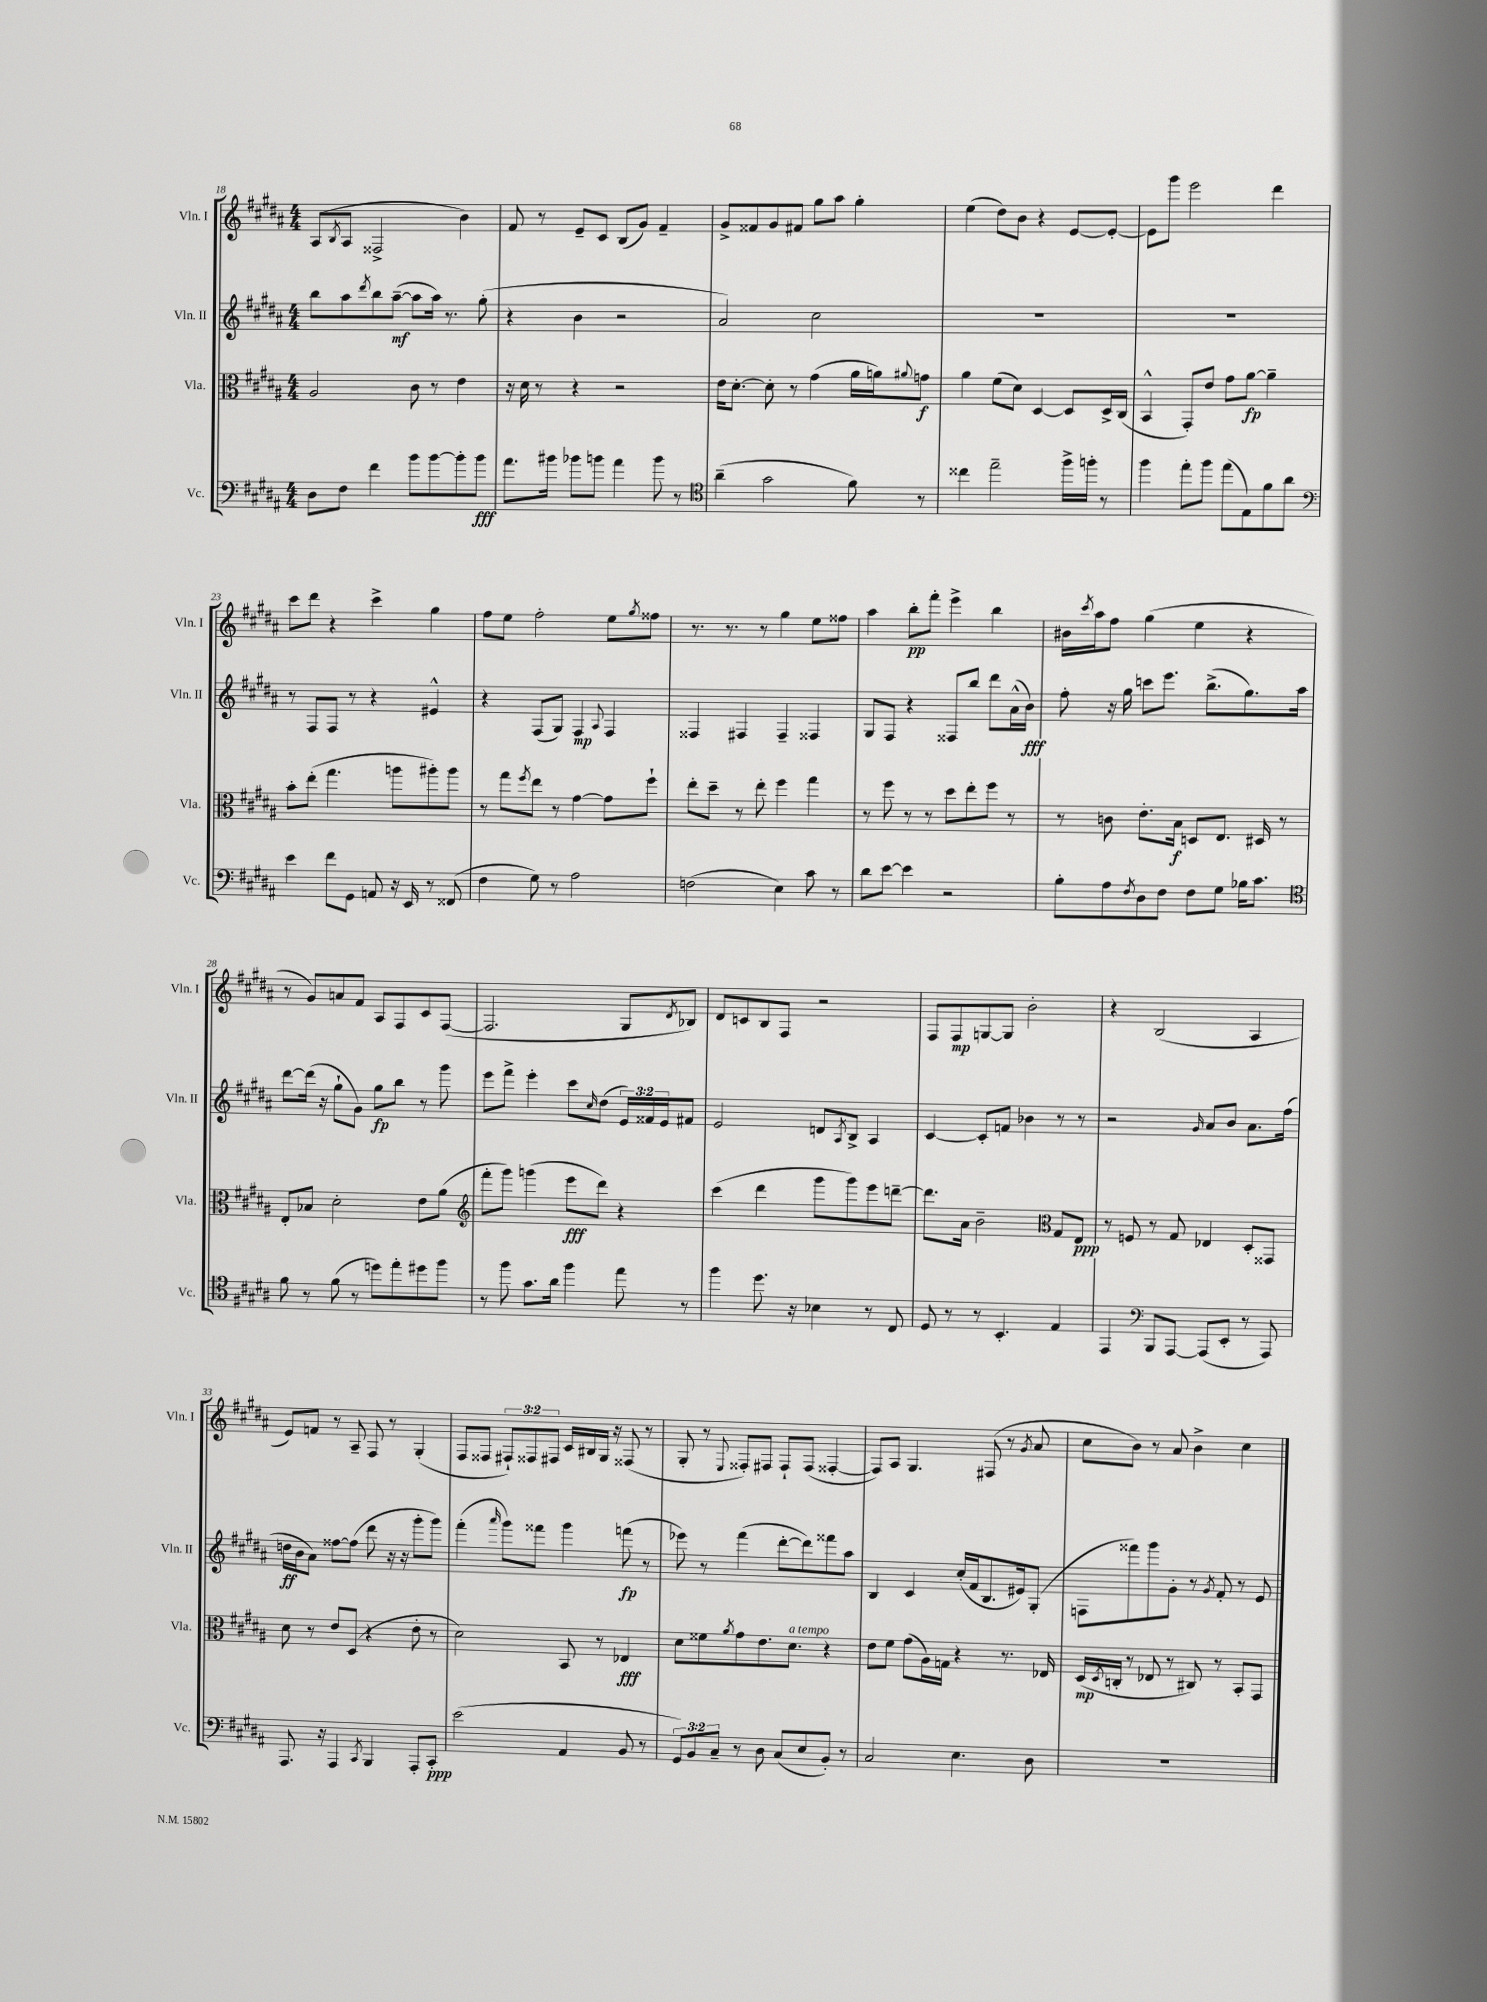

**kern	**dynam	**kern	**dynam	**kern	**dynam	**kern	**dynam
*part4	*part4	*part3	*part3	*part2	*part2	*part1	*part1
*staff4	*staff4	*staff3	*staff3	*staff2	*staff2	*staff1	*staff1
*I"Vc.	*	*I"Vla.	*	*I"Vln. II	*	*I"Vln. I	*
*I'Vc.	*	*I'Vla.	*	*I'Vln. II	*	*I'Vln. I	*
*clefF4	*	*clefC3	*	*clefG2	*	*clefG2	*
*k[f#c#g#d#a#]	*	*k[f#c#g#d#a#]	*	*k[f#c#g#d#a#]	*	*k[f#c#g#d#a#]	*
*M4/4	*	*M4/4	*	*M4/4	*	*M4/4	*
=18	=18	=18	=18	=18	=18	=18	=18
8D#\L	.	2A#/	.	8bb\L	.	(8A#/L	.
.	.	.	.	.	.	8qB/	.
8F#\J	.	.	.	8aa#\	.	8A#/J	.
.	.	.	.	8qddd#/	.	.	.
4f#\	.	.	.	8bb\	.	2F##X^/	.
.	.	.	.	([8aa#~\J	mf	.	.
8b\L	.	8c#\	.	8aa#\L]	.	.	.
[8b\	.	8r	.	16aa#\Jk)	.	.	.
.	.	.	.	8.r	.	.	.
8b'\]	.	4e\	.	.	.	4b\)	.
8b\J	fff	.	.	(8gg#'\	.	.	.
=19	=19	=19	=19	=19	=19	=19	=19
8.a#\L	.	16r	.	4r	.	8f#/	.
.	.	16d#\	.	.	.	.	.
.	.	8r	.	.	.	8r	.
16b#X\Jk	.	.	.	.	.	.	.
8b-X\L	.	4r	.	4b\	.	8e~/L	.
8bn\J	.	.	.	.	.	8c#/J	.
4a#\	.	2r	.	2r	.	(8B/L	.
.	.	.	.	.	.	8g#/J)	.
8b\	.	.	.	.	.	4f#~/	.
8r	.	.	.	.	.	.	.
=20	=20	=20	=20	=20	=20	=20	=20
*clefC4	*	*	*	*	*	*	*
(4a#~\	.	16e\KL	.	2a#/)	.	8g#^/L	.
.	.	[8.d#'\J	.	.	.	.	.
.	.	.	.	.	.	8f##X/	.
2g#\	.	8d#'\]	.	.	.	8g#/	.
.	.	8r	.	.	.	8f#X/J	.
.	.	(4g#\	.	2cc#\	.	8gg#\L	.
.	.	.	.	.	.	8aa#\J	.
8f#\)	.	16a#\LL	.	.	.	4gg#'\	.
.	.	16an\J)	.	.	.	.	.
.	.	8qqa#X/	.	.	.	.	.
8r	.	8gn\J	f	.	.	.	.
=21	=21	=21	=21	=21	=21	=21	=21
4cc##X\	.	4a#\	.	1r	.	(4ee\	.
2ee~\	.	(8f#\L	.	.	.	8dd#\L)	.
.	.	8d#\J)	.	.	.	8b\J	.
.	.	[4D#/	.	.	.	4r	.
16ff#^\LL	.	8D#/L]	.	.	.	[8e/L	.
16ffn'\JJ	.	.	.	.	.	.	.
8r	.	16D#^/L	.	.	.	8e'/J_	.
.	.	(16C#/JJ	.	.	.	.	.
=22	=22	=22	=22	=22	=22	=22	=22
4ff#\	.	4BB^^/	.	1r	.	8e\L]	.
.	.	.	.	.	.	8ggg#\J	.
8ee'\L	.	8GG#'/L)	.	.	.	2eee\	.
8ff#\J	.	8e/J	.	.	.	.	.
(8ee\L	.	8g#\L	.	.	.	.	.
8E\)	.	[8a#\J	fp	.	.	.	.
8f#\	.	4a#~\]	.	.	.	4ddd#\	.
8a#\J	.	.	.	.	.	.	.
!!LO:LB:g=z
=23	=23	=23	=23	=23	=23	=23	=23
*clefF4	*	*	*	*	*	*	*
4e\	.	8b'\L	.	8r	.	8ccc#\L	.
.	.	(8ee'\J	.	8F#/L	.	8ddd#\J	.
8f#\L	.	4.gg#\	.	8F#/J	.	4r	.
8GG#\J	.	.	.	8r	.	.	.
8AAn/	.	.	.	4r	.	4ccc#^\	.
16r	.	8aan\L	.	.	.	.	.
16EE/	.	.	.	.	.	.	.
8r	.	8aa#X'\)	.	4e#X^^/	.	4gg#\	.
(8FF##X/	.	8aa#\J	.	.	.	.	.
=24	=24	=24	=24	=24	=24	=24	=24
4F#\	.	8r	.	4r	.	8ff#\L	.
.	.	8gg#\L	.	.	.	8ee\J	.
.	.	8qff#/	.	.	.	.	.
8G#\)	.	8ee\J	.	(8F#/L	.	2ff#'\	.
8r	.	8r	.	8G#/J)	.	.	.
2A#\	.	[4g#\	.	4F#/	mp	.	.
.	.	.	.	8qqA#/	.	.	.
.	.	8g#\L]	.	4F#/	.	8ee\L	.
.	.	.	.	.	.	8qgg#/	.
.	.	8ff#`\J	.	.	.	8ff##X\J	.
=25	=25	=25	=25	=25	=25	=25	=25
(2Fn\	.	8ee'\L	.	4F##X/	.	8.r	.
.	.	8dd#~\J	.	.	.	.	.
.	.	.	.	.	.	8.r	.
.	.	8r	.	4F#X/	.	.	.
.	.	8ee'\	.	.	.	8r	.
4E\)	.	4ff#\	.	4F#~/	.	4gg#\	.
8c#\	.	4gg#\	.	4F##X/	.	8ee\L	.
8r	.	.	.	.	.	8ff##X\J	.
=26	=26	=26	=26	=26	=26	=26	=26
8d#\L	.	8r	.	8G#/L	.	4aa#\	.
[8e\J	.	8ff#\	.	8F#/J	.	.	.
4e\]	.	8r	.	4r	.	8bb'\L	pp
.	.	8r	.	.	.	8fff#'\J	.
2r	.	8dd#\L	.	8F##X/L	.	4eee^\	.
.	.	8ee'\	.	8bb/J	.	.	.
.	.	8ff#\J	.	8ddd#\L	.	4bb\	.
.	.	8r	.	(16a#^^\L	.	.	.
.	.	.	.	16b\JJ)	fff	.	.
=27	=27	=27	=27	=27	=27	=27	=27
8B'\L	.	8r	.	8ff#'\	.	16b#X\LL	.
.	.	.	.	.	.	8qccc#/	.
.	.	.	.	.	.	16aa#\J	.
8A#\	.	8cn\	.	16r	.	8ff#\J	.
.	.	.	.	16gg#\	.	.	.
8qF#/	.	.	.	.	.	.	.
8D#\	.	8.e'\L	.	8cccn\L	.	(4gg#\	.
8F#\J	.	.	.	8.eee\J	.	.	.
.	.	16B\Jk	f	.	.	.	.
8F#\L	.	8Dn/L	.	.	.	4ee\	.
.	.	.	.	(8.bb^\L	.	.	.
8G#\J	.	8.E/J	.	.	.	.	.
16B-X\KL	.	.	.	8.gg#\)	.	4r	.
8.c#\J	.	16D#X/	.	.	.	.	.
.	.	8r	.	.	.	.	.
.	.	.	.	16aa#\Jk	.	.	.
!!LO:LB:g=z
=28	=28	=28	=28	=28	=28	=28	=28
*clefC4	*	*	*	*	*	*	*
8f#\	.	8E'/L	.	[8ddd#\L	.	8r	.
8r	.	8B-X/J	.	(16ddd#\Jk]	.	8g#/L)	.
.	.	.	.	16r	.	.	.
(8f#\	.	2d#'\	.	8gg#`\L	.	8an/	.
8r	.	.	.	8g#\J)	.	8f#/J	.
8ddn\L)	.	.	.	8gg#\L	fp	8A#/L	.
8ee'\	.	.	.	8bb\J	.	8F#/	.
8dd#X\	.	8e\L	.	8r	.	8c#/	.
8ff#\J	.	(8a#\J	.	8ggg#\	.	([8F#/J	.
=29	=29	=29	=29	=29	=29	=29	=29
*	*	*clefG2	*	*	*	*	*
8r	.	8fff#'\L	.	8eee\L	.	2.F#/]	.
8ff#\	.	8ggg#\J)	.	8fff#^\J	.	.	.
8.g#\L	.	(4gggn\	.	4eee'\	.	.	.
16a#\Jk	.	.	.	.	.	.	.
4ff#\	.	8eee\L	fff	8ccc#\L	.	.	.
.	.	.	.	16qqcc#/	.	.	.
.	.	8ddd#\J)	.	(8dd#\J	.	.	.
8ee\	.	4r	.	24e/LL)	.	8G#/L	.
.	.	.	.	24f##X/	.	.	.
.	.	.	.	24e/J	.	.	.
.	.	.	.	.	.	8qd#/	.
8r	.	.	.	8f#X/J	.	8B-X/J)	.
=30	=30	=30	=30	=30	=30	=30	=30
4ff#\	.	(4ccc#\	.	2e/	.	8d#/L	.
.	.	.	.	.	.	8cn/	.
8.dd#\	.	4ddd#\	.	.	.	8B/	.
.	.	.	.	.	.	8F#/J	.
16r	.	.	.	.	.	.	.
4B-X\	.	8ggg#\L	.	8dn/L	.	2r	.
.	.	.	.	8qA#/	.	.	.
.	.	8ggg#\)	.	8B^/J	.	.	.
8r	.	8eee\	.	4A#/	.	.	.
8C#/	.	[8dddn~\J	.	.	.	.	.
=31	=31	=31	=31	=31	=31	=31	=31
8D#/	.	8.ddd\L]	.	[4c#/	.	8F#/L	.
8r	.	.	.	.	.	8F#/	mp
.	.	16a#\Jk	.	.	.	.	.
8r	.	2b~\	.	8c#'/L]	.	[8Gn/	.
4.BB'/	.	.	.	8fn/J	.	8G/J]	.
.	.	.	.	4b-X\	.	2b'\	.
*	*	*clefC3	*	*	*	*	*
4E/	.	8G#/L	.	8r	.	.	.
.	.	8E/J	ppp	8r	.	.	.
=32	=32	=32	=32	=32	=32	=32	=32
4EE/	.	8r	.	2r	.	4r	.
.	.	8Fn/	.	.	.	.	.
*clefF4	*	*	*	*	*	*	*
8BBB/L	.	8r	.	.	.	(2B/	.
[8AAA#/J	.	8G#/	.	.	.	.	.
.	.	.	.	16qqg#/	.	.	.
(8AAA#/L]	.	4E-X/	.	8a#/L	.	.	.
8EE'/J	.	.	.	8b/J	.	.	.
8r	.	8D#'/L	.	8.a#\L	.	4A#/	.
8AAA#/)	.	8GG##X/J	.	.	.	.	.
.	.	.	.	(16ff#\Jk	.	.	.
!!LO:LB:g=z
=33	=33	=33	=33	=33	=33	=33	=33
8.AAA#/	.	8d#\	.	16ddn\LL	ff	8e/L)	.
.	.	.	.	16b\J	.	.	.
.	.	8r	.	8a#\J)	.	8fn/J	.
16r	.	.	.	.	.	.	.
4AAA#/	.	8e/L	.	[8ff##X\L	.	8r	.
.	.	(8D#/J	.	(8ff##\J]	.	8A#~/	.
8qCC#/	.	.	.	.	.	.	.
4BBB/	.	4r	.	8ddd#\	.	8F#/	.
.	.	.	.	16r	.	8r	.
.	.	.	.	16r	.	.	.
8AAA#'/L	.	8e'\	.	8ggg#'\L	.	(4G#'/	.
8CC#'/J	ppp	8r	.	8ggg#\J)	.	.	.
=34	=34	=34	=34	=34	=34	=34	=34
(2e\	.	2d#\)	.	(4fff#'\	.	8F#/L	.
.	.	.	.	.	.	8F##X/J	.
.	.	.	.	16qqaaa#/	.	.	.
.	.	.	.	8ggg#\L)	.	12F#X`/L)	.
.	.	.	.	.	.	12F##X/	.
.	.	.	.	8fff##X\J	.	.	.
.	.	.	.	.	.	12F#X/J	.
4AA#/	.	8BB/	.	4ggg#\	.	16c#/LL	.
.	.	.	.	.	.	16B#X/	.
.	.	8r	.	.	.	16G#/JJ	.
.	.	.	.	.	.	16r	.
8BB/	.	4E-X/	fff	(8fffn\	fp	(8F##X/	.
8r	.	.	.	8r	.	8r	.
=35	=35	=35	=35	=35	=35	=35	=35
12GG#/L)	.	8d#\L	.	8eee-X\)	.	8G#'/	.
12BB/	.	.	.	.	.	.	.
.	.	8f##X\	.	8r	.	8r	.
12C#~/J	.	.	.	.	.	.	.
.	.	8qa#/	.	.	.	8qqE/	.
8r	.	8g#\	.	(4fff#\	.	8F##X'/L)	.
8D#\	.	8.e\	.	.	.	8F#X/J	.
(8C#/L	.	.	.	[8ddd#'\L	.	8F#`/L	.
!	!	!LO:TX:a:i:t=a tempo	!	!	!	!	!
.	.	8.d#\J	.	.	.	.	.
8E/	.	.	.	8ddd#\])	.	(8F#/J	.
8BB'/J)	.	4r	.	8fff##X\	.	[4F##X'/	.
8r	.	.	.	8aa#\J	.	.	.
=36	=36	=36	=36	=36	=36	=36	=36
2C#/	.	8e\L	.	4B/	.	8F##/L])	.
.	.	8f#\J	.	.	.	8A#/J	.
.	.	(8g#\L	.	4c#/	.	4.G#/	.
.	.	16A#\L)	.	.	.	.	.
.	.	16Gn\JJ	.	.	.	.	.
4.E\	.	4r	.	(16cc#'/LL	.	.	.
.	.	.	.	16f#/J	.	.	.
.	.	.	.	8.B/	.	(8F#X/	.
.	.	8.r	.	.	.	8r	.
.	.	.	.	16e#X/k)	.	.	.
.	.	.	.	.	.	8qg#/	.
8D#\	.	.	.	(8G#'/J	.	8a#/	.
.	.	16E-X/	.	.	.	.	.
=37	=37	=37	=37	=37	=37	=37	=37
1r	.	(16D#/LL	mp	8Fn\L	.	8cc#\L	.
.	.	8qD#/	.	.	.	.	.
.	.	16Cn'/JJ	.	.	.	.	.
.	.	8r	.	8fff##X\)	.	8b\J)	.
.	.	8E-X/	.	8ggg#\	.	8r	.
.	.	8r	.	8g#'\J	.	8a#/	.
.	.	8C#X/)	.	8r	.	4b^\	.
.	.	.	.	8qg#/	.	.	.
.	.	8r	.	8f#'/	.	.	.
.	.	8BB'/L	.	8r	.	4cc#\	.
.	.	8GG#/J	.	8e/	.	.	.
==	==	==	==	==	==	==	==
*-	*-	*-	*-	*-	*-	*-	*-
